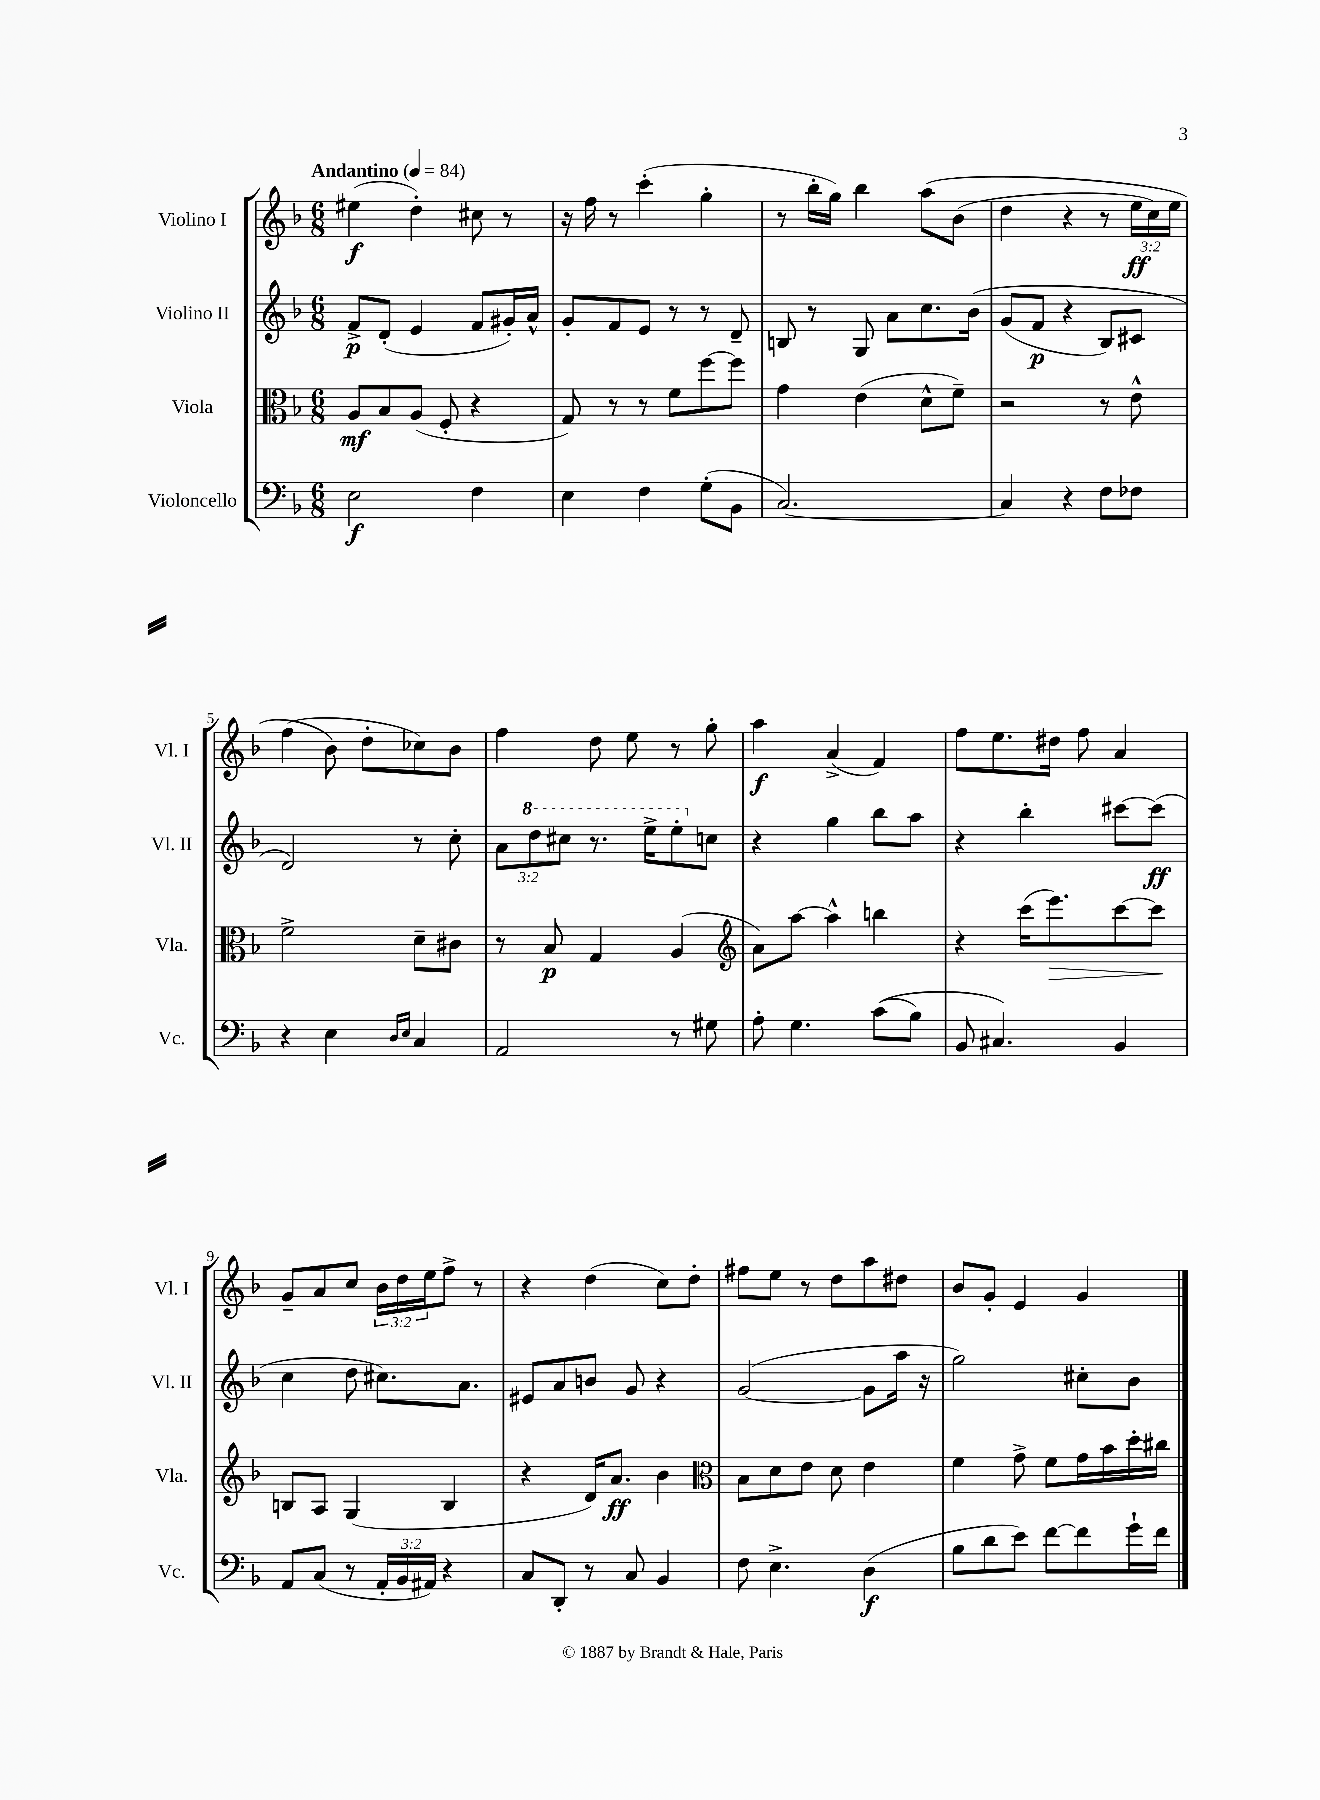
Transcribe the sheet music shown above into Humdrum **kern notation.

**kern	**kern	**kern	**kern
*staff4	*staff3	*staff2	*staff1
*clefF4	*clefC3	*clefG2	*clefG2
*k[b-]	*k[b-]	*k[b-]	*k[b-]
*M6/8	*M6/8	*M6/8	*M6/8
*MM84	*MM84	*MM84	*MM84
2E	8A	8f^	(4ee#
.	8B-	(8d'	.
.	(8A	4e	4dd')
.	8F'	.	.
4F	4r	8f	8cc#
.	.	16g#')	8r
.	.	16a^^	.
=	=	=	=
4E	8G)	8g'	16r
.	.	.	16ff
.	8r	8f	8r
4F	8r	8e	(4ccc'
.	8f	8r	.
(8G'	[8ff	8r	4gg'
8BB-	8ff]	8d~	.
=	=	=	=
[2.C)	4g	8B	8r
.	.	8r	16bb-'
.	.	.	16gg)
.	(4e	8G	4bb-
.	.	8a	.
.	8d^^	8.cc	&(8aa
.	8f~)	.	(8b-
.	.	&(16b-	.
=	=	=	=
4C]	2r	(8g	4dd
.	.	8f	.
4r	.	4r	4r
8F	8r	8B-)	8r
8F-	8e^^	8c#	24ee
.	.	.	24cc)
.	.	.	24ee
=	=	=	=
4r	2f^	2d&)	(4ff
4E	.	.	8b-&)
.	.	.	8dd'
16qqD	.	.	.
16qqE	.	.	.
4C	8d~	8r	8cc-)
.	8c#	8cc'	8b-
=	=	=	=
2AA	8r	12a	4ff
.	.	12ddd	.
.	8B-	.	.
.	.	12ccc#	.
.	4G	8.r	8dd
.	.	.	8ee
.	.	16eee^	.
8r	(4A	8eee'	8r
8G#	.	8cc	8gg'
=	=	=	=
*	*clefG2	*	*
8A'	8a)	4r	4aa
4.G	[8aa	.	.
.	4aa^^]	4gg	(4a^
&((8c	4bb	8bb-	4f)
8B-)	.	8aa	.
=	=	=	=
8BB-	4r	4r	8ff
4.C#&)	.	.	8.ee
.	(16ccc	4bb-'	.
.	8.eee)	.	16dd#
.	.	.	8ff
4BB-	[8ccc	[8ccc#	4a
.	8ccc]	(8ccc#]	.
=	=	=	=
8AA	8B	4cc	8g~
(8C	8A	.	8a
8r	(4G	8dd	8cc
24AA'	.	8.cc#)	24b-
24BB-	.	.	24dd
24AA#)	.	.	24ee
4r	4B	.	8ff^
.	.	8.a	.
.	.	.	8r
=	=	=	=
8C	4r	8e#	4r
8DD'	.	8a	.
8r	16d)	8b	(4dd
.	8.a	.	.
8C	.	8g	.
4BB-	4b-	4r	8cc)
.	.	.	8dd'
=	=	=	=
*	*clefC3	*	*
8F	8B-	([2g	8ff#
4.E^	8d	.	8ee
.	8e	.	8r
.	8d	.	8dd
(4D	4e	8g]	8aa
.	.	16aa	8dd#
.	.	16r	.
=	=	=	=
8B-	4f	2gg)	8b-
8d	.	.	8g'
8e)	8g^	.	4e
[8f	8f	.	.
8f]	16g	8cc#'	4g
.	16b-	.	.
16g`	16dd'	8b-	.
16f	16cc#	.	.
==	==	==	==
*-	*-	*-	*-
